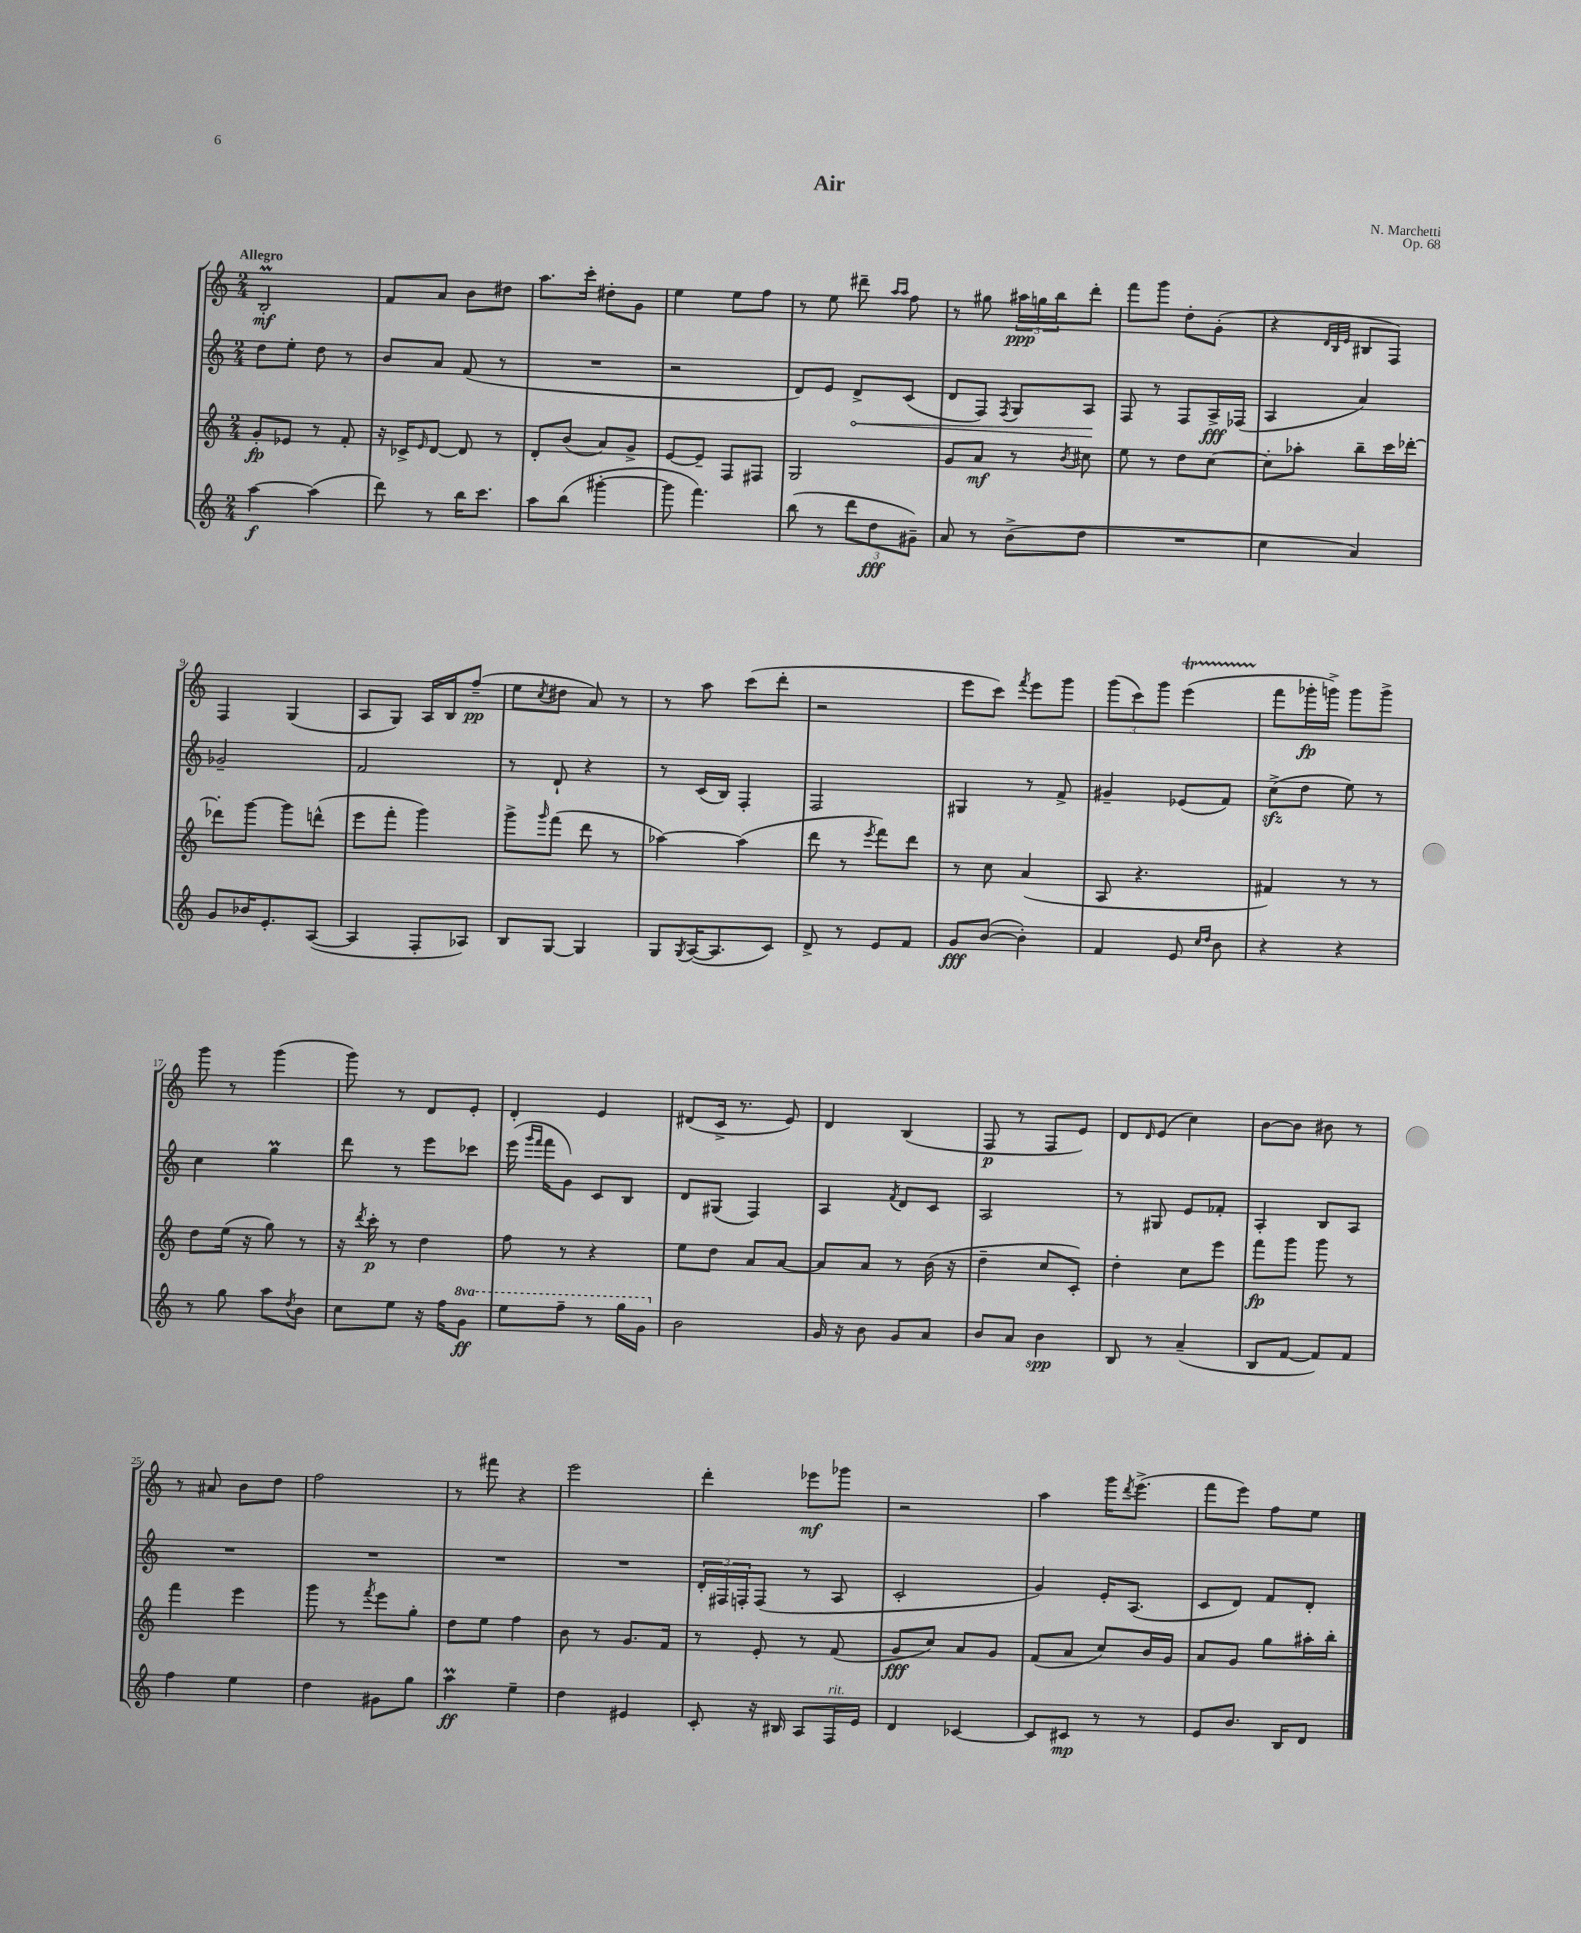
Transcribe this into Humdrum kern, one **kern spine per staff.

**kern	**dynam	**kern	**dynam	**kern	**dynam	**kern	**dynam
*part4	*part4	*part3	*part3	*part2	*part2	*part1	*part1
*staff4	*staff4	*staff3	*staff3	*staff2	*staff2	*staff1	*staff1
*clefG2	*	*clefG2	*	*clefG2	*	*clefG2	*
*k[]	*	*k[]	*	*k[]	*	*k[]	*
*M2/4	*	*M2/4	*	*M2/4	*	*M2/4	*
=1	=1	=1	=1	=1	=1	=1	=1
!	!	!	!	!	!	!LO:TX:a:B:t=Allegro	!
[4aa\	f	8g'/L	fp	8dd\L	.	2Bm'/	mf
.	.	8e-X/J	.	8ee'\J	.	.	.
(4aa\]	.	8r	.	8dd\	.	.	.
.	.	8f'/	.	8r	.	.	.
=2	=2	=2	=2	=2	=2	=2	=2
8ddd\)	.	16r	.	8b/L	.	8f/L	.
.	.	16c-X^/KL	.	.	.	.	.
.	.	16qqe/	.	.	.	.	.
8r	.	[8d/J	.	8a/J	.	8a/J	.
16bb\KL	.	8d/]	.	(8f/	.	8b\L	.
8.ccc\J	.	.	.	.	.	.	.
.	.	8r	.	8r	.	8dd#X\J	.
=3	=3	=3	=3	=3	=3	=3	=3
8aa\L	.	8d'/L	.	2r	.	8.aa\L	.
(8bb\J	.	(8b/J	.	.	.	.	.
.	.	.	.	.	.	16ccc'\Jk	.
[4ggg#X'\	.	8a/L)	.	.	.	8dd#X'\L	.
.	.	8g^/J	.	.	.	8g\J	.
=4	=4	=4	=4	=4	=4	=4	=4
8ggg#\]	.	[8e/L	.	2r	.	4ee\	.
4.fff\)	.	8e~/J]	.	.	.	.	.
.	.	8F/L	.	.	.	8ee\L	.
.	.	8F#X/J	.	.	.	8ff\J	.
=5	=5	=5	=5	=5	=5	=5	=5
(8bb\	.	2G/	.	8d/L)	.	8r	.
8r	.	.	.	8e/J	.	8ee\	.
!	!	!	!	!	!LO:HP:b	!	!
12ddd\L	.	.	.	8d^/L	<	8ddd#X~\	.
12dd\	fff	.	.	.	.	.	.
.	.	.	.	.	.	16qqaa/LL	.
.	.	.	.	.	.	16qqaa/JJ	.
.	.	.	.	(8c/J	.	8ff\	.
12g#X~\J)	.	.	.	.	.	.	.
=6	=6	=6	=6	=6	=6	=6	=6
8a/	.	8g/L	.	8d/L	.	8r	.
8r	.	8a/J	mf	8F/J)	.	8gg#X\	.
.	.	.	.	8qF/	.	.	.
(8b^\L	.	8r	.	8G/L	.	24aa#X\LL	ppp
.	.	.	.	.	.	24ggn\	.
.	.	.	.	.	.	24bb\J	.
.	.	8qb/	.	.	.	.	.
8dd\J	.	8cc#X\	.	8A/J	.	8ddd'\J	.
.	.	.	.	.	[	.	.
=7	=7	=7	=7	=7	=7	=7	=7
2r	.	8ee\	.	8F/	.	8fff\L	.
.	.	8r	.	8r	.	8ggg\J	.
.	.	8dd\L	.	8F/L	.	8dd'\L	.
.	.	[8cc\J	.	16A^/L	fff	(8g'\J	.
.	.	.	.	(16F-X/JJ	.	.	.
=8	=8	=8	=8	=8	=8	=8	=8
4cc\	.	8cc'\L]	.	4A/	.	4r	.
.	.	8aa-X'\J	.	.	.	.	.
.	.	.	.	.	.	32qqd/LLL	.
.	.	.	.	.	.	32qqB/	.
.	.	.	.	.	.	32qqe/JJJ	.
4a/)	.	8bb~\L	.	4a/)	.	8B#X/L	.
.	.	16ccc\L	.	.	.	8F/J)	.
.	.	[16ddd-X'\JJ	.	.	.	.	.
!!LO:LB:g=z
=9	=9	=9	=9	=9	=9	=9	=9
8g/L	.	8ddd-X'\L]	.	2g-X~/	.	4F/	.
16b-X/K	.	[8ggg\J	.	.	.	.	.
8.e'/	.	.	.	.	.	.	.
.	.	8ggg\L]	.	.	.	(4G/	.
([8A/J	.	(8dddn^^\J	.	.	.	.	.
=10	=10	=10	=10	=10	=10	=10	=10
4A/]	.	8eee\L	.	2f/	.	8A/L	.
.	.	8fff'\J	.	.	.	8G/J)	.
8F'/L	.	4ggg\)	.	.	.	16A/LL	.
.	.	.	.	.	.	16B/J	.
8A-X/J)	.	.	.	.	.	(8ff~/J	pp
=11	=11	=11	=11	=11	=11	=11	=11
8B/L	.	8ggg^\L	.	8r	.	8ee\L	.
.	.	16qqggg/	.	.	.	8qcc/	.
[8G/J	.	(8fff\J	.	8d`/	.	8dd#X\J	.
4G/]	.	8ddd\	.	4r	.	8a/)	.
.	.	8r	.	.	.	8r	.
=12	=12	=12	=12	=12	=12	=12	=12
8G/L	.	[4aa-X\)	.	8r	.	8r	.
8qG/	.	.	.	.	.	.	.
([16A/K	.	.	.	(16c/LL	.	8aa\	.
8.A/]	.	.	.	16B/JJ)	.	.	.
.	.	(4aa-\]	.	4F'/	.	(8ccc\L	.
8c/J)	.	.	.	.	.	8ddd'\J	.
=13	=13	=13	=13	=13	=13	=13	=13
8d^/	.	8ddd\	.	2F/	.	2r	.
8r	.	8r	.	.	.	.	.
.	.	8qeee/	.	.	.	.	.
8e/L	.	8fff\L)	.	.	.	.	.
8f/J	.	8ddd\J	.	.	.	.	.
=14	=14	=14	=14	=14	=14	=14	=14
8g/L	fff	8r	.	4G#X/	.	8eee\L	.
([8b/J	.	8cc\	.	.	.	8ccc\J)	.
.	.	.	.	.	.	8qfff/	.
4b'\])	.	(4a/	.	8r	.	8eee\L	.
.	.	.	.	8f^/	.	8ggg\J	.
=15	=15	=15	=15	=15	=15	=15	=15
4f/	.	8A/	.	4g#X~/	.	(12ggg\L	.
.	.	.	.	.	.	12ccc\)	.
.	.	4.r	.	.	.	.	.
.	.	.	.	.	.	12ggg\J	.
8e/	.	.	.	(8e-X/L	.	(4eeet\	.
16qqcc/LL	.	.	.	.	.	.	.
16qqdd/JJ	.	.	.	.	.	.	.
8b\	.	.	.	8f/J)	.	.	.
=16	=16	=16	=16	=16	=16	=16	=16
4r	.	4f#X/)	.	(8cczz^\L	.	8fff\L	.
.	.	.	.	8dd\J	.	16ggg-X'\L	fp
.	.	.	.	.	.	16gggn^\JJ)	.
4r	.	8r	.	8ee\)	.	8ggg\L	.
.	.	8r	.	8r	.	8ggg^\J	.
!!LO:LB:g=z
=17	=17	=17	=17	=17	=17	=17	=17
8r	.	8dd\L	.	4cc\	.	8ggg\	.
8gg\	.	(16ee\Jk	.	.	.	8r	.
.	.	16r	.	.	.	.	.
8aa\L	.	8gg\)	.	4ggM\	.	(4ggg\	.
8qdd/	.	.	.	.	.	.	.
8b\J	.	8r	.	.	.	.	.
=18	=18	=18	=18	=18	=18	=18	=18
8cc\L	.	16r	.	8ddd\	.	8ggg\)	.
.	.	8qddd/	.	.	.	.	.
.	.	16ccc'\	p	.	.	.	.
8ee\J	.	8r	.	8r	.	8r	.
16r	.	4dd\	.	8eee\L	.	8d/L	.
16ff\KL	.	.	.	.	.	.	.
*8va	*	*	*	*	*	*	*
8gg\J	ff	.	.	8ccc-X\J	.	8e'/J	.
=19	=19	=19	=19	=19	=19	=19	=19
8eee\L	.	8ff\	.	(16eee\	.	4d'/	.
.	.	.	.	16qqggg/LL	.	.	.
.	.	.	.	16qqfff/JJ	.	.	.
.	.	.	.	16fff\KL	.	.	.
8fff~\J	.	8r	.	8g\J)	.	.	.
8r	.	4r	.	8c/L	.	4e/	.
16ggg\LL	.	.	.	8B/J	.	.	.
16gg\JJ	.	.	.	.	.	.	.
=20	=20	=20	=20	=20	=20	=20	=20
*X8va	*	*	*	*	*	*	*
2b\	.	8ee\L	.	8d/L	.	(8d#X/L	.
.	.	8dd\J	.	(8G#X/J	.	16c^/Jk	.
.	.	.	.	.	.	8.r	.
.	.	8a/L	.	4F/)	.	.	.
.	.	[8a/J	.	.	.	8e/)	.
=21	=21	=21	=21	=21	=21	=21	=21
16g/	.	8a/L]	.	4A/	.	4d/	.
16r	.	.	.	.	.	.	.
8b\	.	8a/J	.	.	.	.	.
.	.	.	.	8qf/	.	.	.
8g/L	.	8r	.	8d/L	.	(4B/	.
8a/J	.	(16b\	.	8c/J	.	.	.
.	.	16r	.	.	.	.	.
=22	=22	=22	=22	=22	=22	=22	=22
8b/L	.	4dd~\	.	2A/	.	8F/	p
8a/J	.	.	.	.	.	8r	.
4b\	spp	8cc/L	.	.	.	8F/L	.
.	.	8c'/J)	.	.	.	8e/J)	.
=23	=23	=23	=23	=23	=23	=23	=23
8B/	.	4dd'\	.	8r	.	8d/L	.
.	.	.	.	.	.	16qqd/	.
8r	.	.	.	8G#X/	.	(8e/J	.
(4a~/	.	8cc\L	.	8e/L	.	4cc\)	.
.	.	8eee\J	.	8f-X'/J	.	.	.
=24	=24	=24	=24	=24	=24	=24	=24
8B/L	.	8fff\L	fp	4A'/	.	[8b\L	.
[8f/J	.	8ggg\J	.	.	.	8b\J]	.
8f/L])	.	8ggg\	.	8B/L	.	8b#X\	.
8f/J	.	8r	.	8A/J	.	8r	.
!!LO:LB:g=z
=25	=25	=25	=25	=25	=25	=25	=25
4ff\	.	4fff\	.	2r	.	8r	.
.	.	.	.	.	.	8a#X/	.
4ee\	.	4eee\	.	.	.	8b\L	.
.	.	.	.	.	.	8dd\J	.
=26	=26	=26	=26	=26	=26	=26	=26
4dd\	.	8ggg\	.	2r	.	2ff\	.
.	.	8r	.	.	.	.	.
.	.	8qfff/	.	.	.	.	.
8g#X\L	.	8eee\L	.	.	.	.	.
8gg\J	.	8gg'\J	.	.	.	.	.
=27	=27	=27	=27	=27	=27	=27	=27
4aaM\	ff	8dd\L	.	2r	.	8r	.
.	.	8ee\J	.	.	.	8fff#X\	.
4ee~\	.	4ff\	.	.	.	4r	.
=28	=28	=28	=28	=28	=28	=28	=28
4dd\	.	8b\	.	2r	.	2eee\	.
.	.	8r	.	.	.	.	.
4e#X/	.	8.g/L	.	.	.	.	.
.	.	16f/Jk	.	.	.	.	.
=29	=29	=29	=29	=29	=29	=29	=29
8c'/	.	8r	.	24d'/LL	.	4ddd'\	.
.	.	.	.	24F#X/	.	.	.
.	.	.	.	24Fn'/J	.	.	.
16r	.	8e'/	.	(8F/J	.	.	.
16B#X/	.	.	.	.	.	.	.
8A/L	.	8r	.	8r	.	8eee-X\L	mf
!LO:TX:a:i:t=rit.	!	!	!	!	!	!	!
16F/L	.	(8f/	.	8A/	.	8ggg-X\J	.
16e/JJ	.	.	.	.	.	.	.
=30	=30	=30	=30	=30	=30	=30	=30
4d/	.	8g/L	fff	2c'/	.	2r	.
.	.	8cc/J)	.	.	.	.	.
[4c-X/	.	8a/L	.	.	.	.	.
.	.	8g/J	.	.	.	.	.
=31	=31	=31	=31	=31	=31	=31	=31
8c-/L]	.	(8f/L	.	4g/)	.	4aa\	.
8c#X/J	mp	8a/J	.	.	.	.	.
8r	.	8cc/L)	.	16e'/KL	.	16ggg\KL	.
.	.	.	.	.	.	8qddd/	.
.	.	.	.	(8.A/J	.	(8.eee^\J	.
8r	.	16b/L	.	.	.	.	.
.	.	16g/JJ	.	.	.	.	.
=32	=32	=32	=32	=32	=32	=32	=32
8e/L	.	8a/L	.	8c/L	.	8fff\L	.
8.b/J	.	8g/J	.	8d/J)	.	8eee\J)	.
.	.	8gg\L	.	8f/L	.	8ff\L	.
16B/KL	.	.	.	.	.	.	.
8d/J	.	16aa#X'\L	.	8d'/J	.	8ee\J	.
.	.	16bb'\JJ	.	.	.	.	.
==	==	==	==	==	==	==	==
*-	*-	*-	*-	*-	*-	*-	*-
